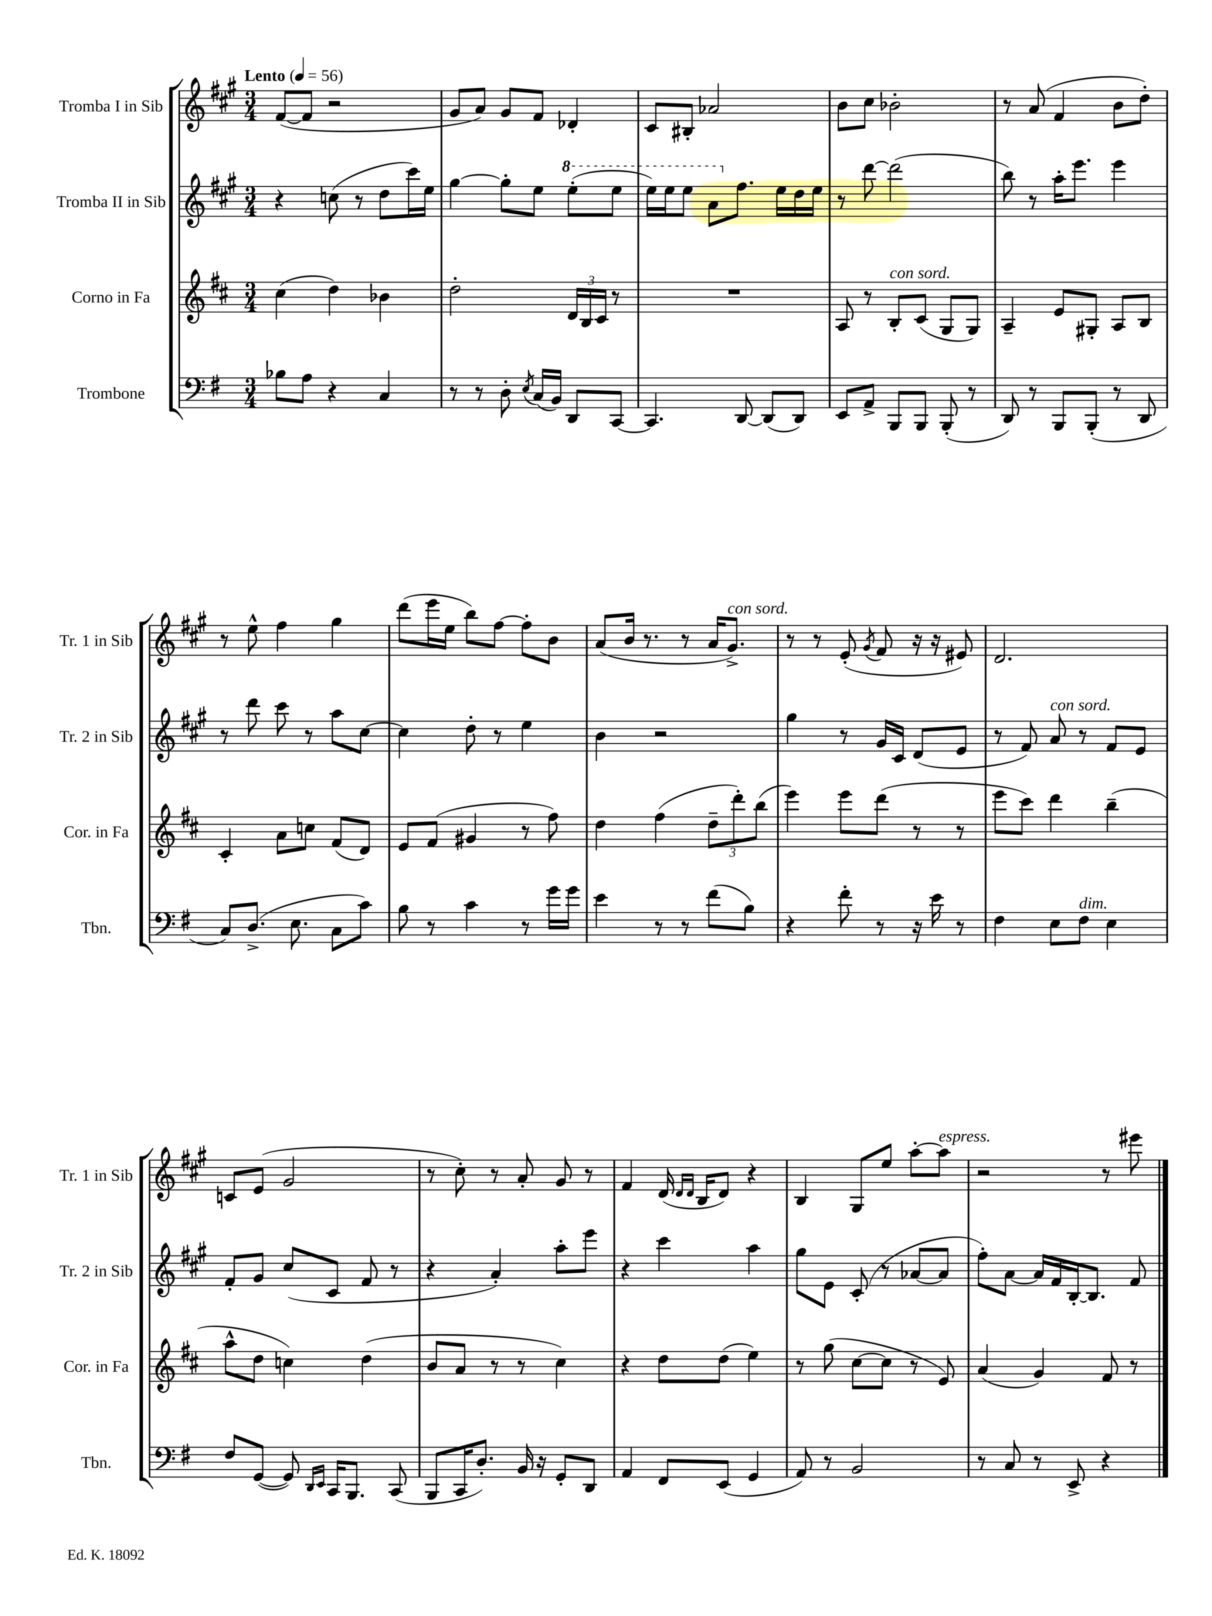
<<
\new StaffGroup <<
\new Staff = "s0" \with { instrumentName = "Tromba I in Sib" shortInstrumentName = "Tr. 1 in Sib" } {
    \clef treble \key a \major \numericTimeSignature \time 3/4 \tempo "Lento" 4 = 56
    \autoBeamOff fis'8[~( fis'8] r2 |
    gis'8[ a'8]) gis'8[ fis'8] des'4-. |
    cis'8[ bis8]-. aes'2 |
    b'8[ cis''8] bes'2-. |
    r8 a'8( fis'4 b'8[ d''8]-.) |
    r8 e''8-^ fis''4 gis''4 |
    d'''8[( e'''16 e''16] b''8[) fis''8]~ fis''8[-. b'8] |
    a'8[( b'16] r8. r8 a'16[ gis'8.]->^\markup { \italic "con sord." }) |
    r8 r8 e'8-.( \acciaccatura { gis'8 } fis'8 r16 r16 eis'8) |
    d'2. |
    c'8[ e'8]( gis'2 |
    r8 cis''8-.) r8 a'8-. gis'8 r8 |
    fis'4 d'16( \grace { d'16[ d'16] } b16[ d'8]) r4 |
    b4 gis8[ e''8] a''8[~-. a''8]^\markup { \italic "espress." } |
    r2 r8 eis'''8 \bar "|." |
}
\new Staff = "s1" \with { instrumentName = "Tromba II in Sib" shortInstrumentName = "Tr. 2 in Sib" } {
    \clef treble \key a \major \numericTimeSignature \time 3/4
    \autoBeamOff r4 c''8( r8 d''8[ cis'''16) e''16] |
    gis''4~ gis''8[-. e''8] \ottava #1 e'''8[-.( e'''8] |
    e'''16[) e'''16 e'''8] a''8[ \ottava #0 fis''8.] e''16[ d''16 e''16] |
    r8 d'''8~ d'''2( |
    b''8) r8 a''16[-. e'''8.] e'''4 |
    r8 d'''8 cis'''8 r8 a''8[ cis''8]~ |
    cis''4 d''8-. r8 e''4 |
    b'4 r2 |
    gis''4 r8 gis'16[ cis'16] d'8[( e'8] |
    r8 fis'8) a'8^\markup { \italic "con sord." } r8 fis'8[ e'8] |
    fis'8[-. gis'8] cis''8[( cis'8] fis'8 r8 |
    r4 a'4-.) a''8[-. e'''8] |
    r4 cis'''4 a''4 |
    gis''8[ e'8] cis'8-.( r8 aes'8[~ aes'8] |
    fis''8[-.) a'8]~ a'16[ fis'16 b16~-. b8.] fis'8 \bar "|." |
}
\new Staff = "s2" \with { instrumentName = "Corno in Fa" shortInstrumentName = "Cor. in Fa" } {
    \clef treble \key d \major \numericTimeSignature \time 3/4
    \autoBeamOff cis''4( d''4) bes'4 |
    d''2-. \tuplet 3/2 { d'16[ b16 cis'16] } r8 |
    R2. |
    a8 r8 b8[-.^\markup { \italic "con sord." } cis'8]( g8[ g8]) |
    a4-- e'8[ gis8]-. a8[ b8] |
    cis'4-. a'8[ c''8] fis'8[( d'8]) |
    e'8[ fis'8]( gis'4 r8 fis''8) |
    d''4 fis''4( \tuplet 3/2 { d''8[-- d'''8-.) b''8]( } |
    e'''4) e'''8[ d'''8]( r8 r8 |
    e'''8[ cis'''8]) d'''4 b''4--( |
    a''8[-^ d''8] c''4) d''4( |
    b'8[ a'8] r8 r8 cis''4) |
    r4 d''8[ d''8]( e''4) |
    r8 g''8( cis''8[~ cis''8] r8 e'8) |
    a'4( g'4) fis'8 r8 \bar "|." |
}
\new Staff = "s3" \with { instrumentName = "Trombone" shortInstrumentName = "Tbn." } {
    \clef bass \key g \major \numericTimeSignature \time 3/4
    \autoBeamOff bes8[ a8] r4 c4 |
    r8 r8 d8-. \acciaccatura { e8 } c16[( b,16]) d,8[ c,8]~ |
    c,4. d,8~ d,8[( d,8]) |
    e,8[ a,8]-> b,,8[ b,,8] b,,8-.( r8 |
    d,8) r8 b,,8[ b,,8]-.( r8 d,8 |
    c8[) d8.]->( e8. c8[ c'8]) |
    b8 r8 c'4 r8 g'16[ g'16] |
    e'4 r8 r8 fis'8[( b8]) |
    r4 fis'8-. r8 r16 e'16 r8 |
    fis4 e8[ fis8]^\markup { \italic "dim." } e4 |
    fis8[ g,8]~( g,8) \grace { d,16[ e,16] } c,16[ b,,8.] c,8( |
    b,,8[ c,16 d8.]-.) b,16 r16 g,8[-. d,8] |
    a,4 fis,8[ e,8]( g,4 |
    a,8) r8 b,2 |
    r8 c8 r8 e,8-> r4 \bar "|." |
}
>>
>>
\layout { \context { \Score \remove "Bar_number_engraver" } }
